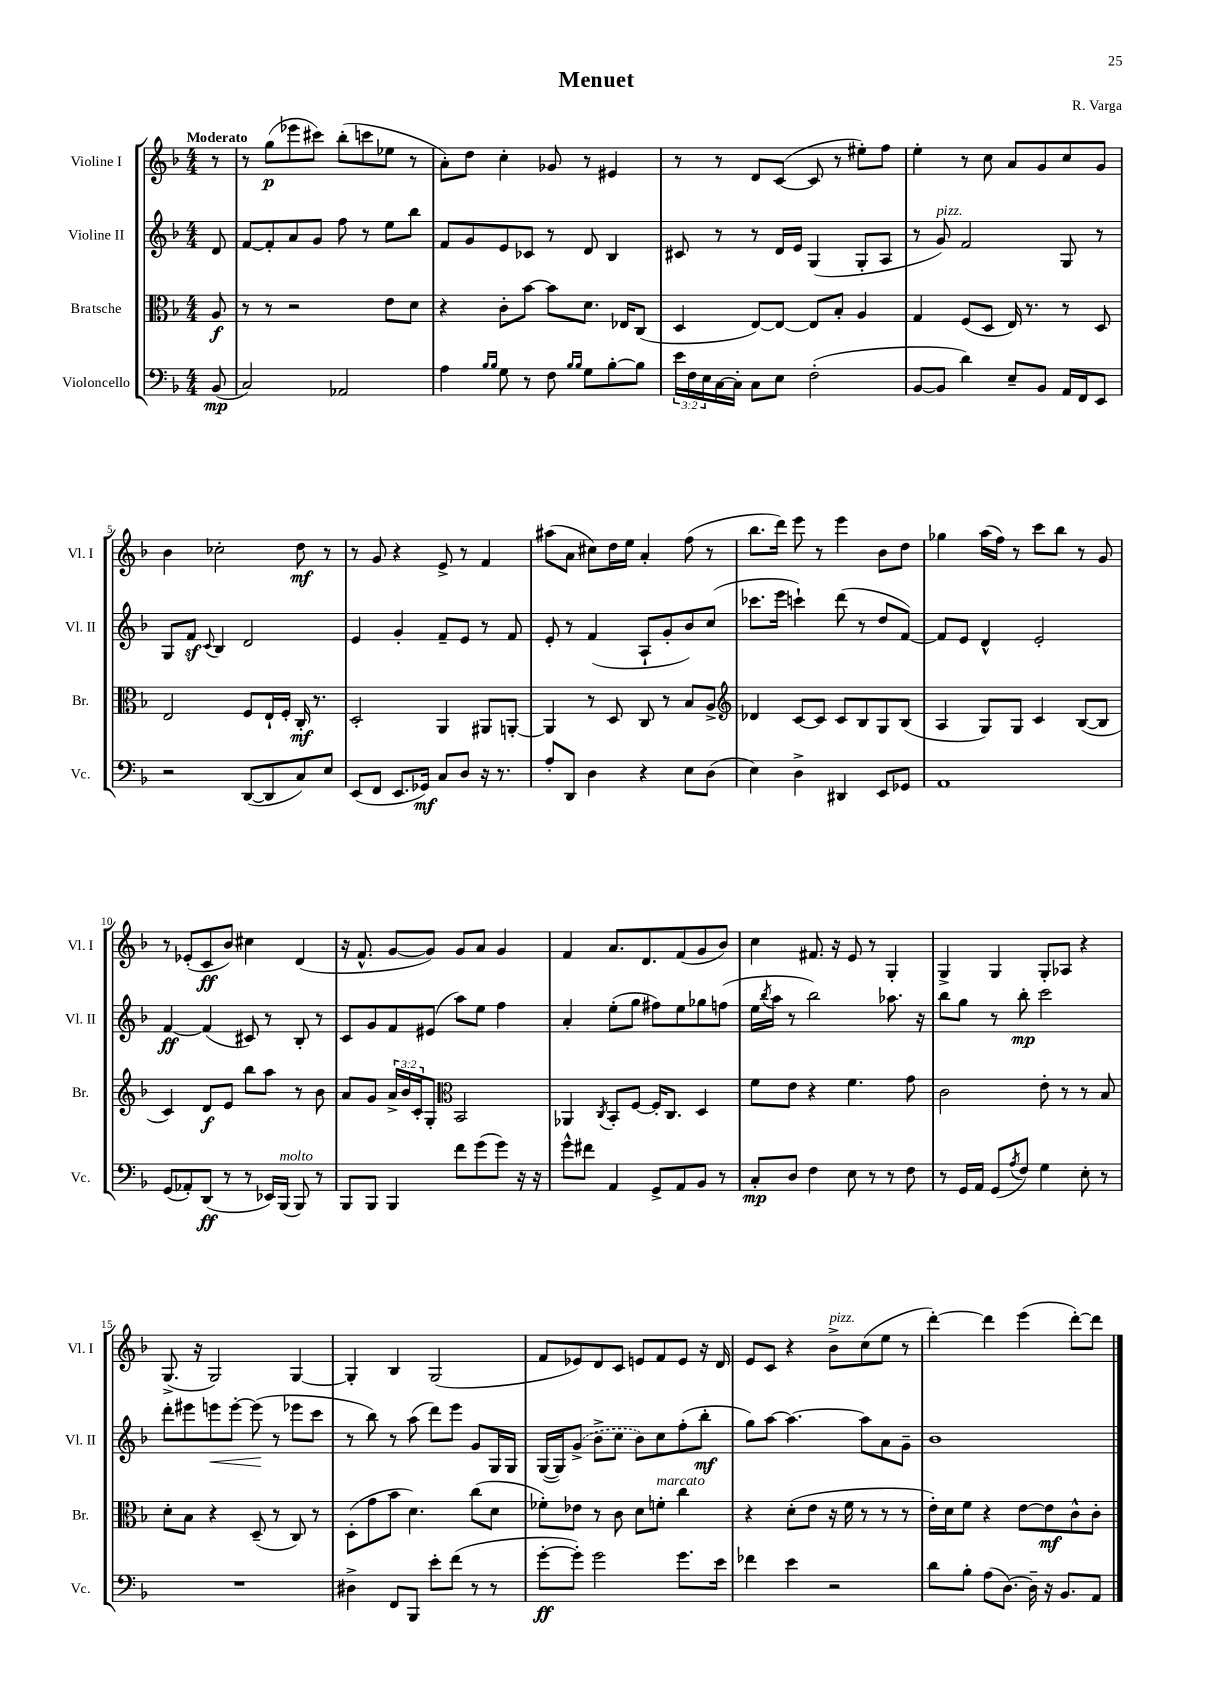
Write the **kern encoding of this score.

**kern	**kern	**kern	**kern
*staff4	*staff3	*staff2	*staff1
*clefF4	*clefC3	*clefG2	*clefG2
*k[b-]	*k[b-]	*k[b-]	*k[b-]
*M4/4	*M4/4	*M4/4	*M4/4
(8BB-/	8A/	8d/	8r
=	=	=	=
2C/)	8r	[8f/L	8r
.	8r	8f'/]	(8gg\L
.	2r	8a/	8eee-\
.	.	8g/J	8ccc#\J)
2AA-/	.	8ff\	(8bb-'\L
.	.	8r	8ccc\
.	8e\L	8ee\L	8ee-\J
.	8d\J	8bb-\J	8r
=	=	=	=
4A\	4r	8f/L	8a'\L)
.	.	8g/	8dd\J
16qqB-/LL	.	.	.
16qqB-/JJ	.	.	.
8G\	8c'\L	8e/	4cc'\
8r	[8b-\J	8c-/J	.
8F\	8b-\]L	8r	8g-/
16qqB-/LL	.	.	.
16qqB-/JJ	.	.	.
8G\L	8.d\J	8d/	8r
[8B-'\	.	4B-/	4e#/
.	16E-/LK	.	.
8B-\]J	(8C/J	.	.
=	=	=	=
24e\LL	4D/	8c#/	8r
24F\	.	.	.
24E\	.	.	.
[16C\	.	8r	8r
16C'\]JJ	.	.	.
8C\L	[8E/L)	8r	8d/L
8E\J	8E/_J	16d/LL	([8c/J
.	.	16e/JJ	.
(2F'\	8E/]L	(4G/	8c/]
.	8B-'/J	.	8r
.	4A/	8G'/L	8ee#'\L)
.	.	8A/J	8ff\J
=	=	=	=
[8BB-/L	4G/	8r	4ee'\
8BB-/]J	.	8g/)	.
4d\)	(8F/L	2f/	8r
.	8D/J	.	8cc\
8E~/L	16E/)	.	8a/L
.	8.r	.	.
8BB-/J	.	.	8g/
16AA/LL	8r	8G/	8cc/
16FF/J	.	.	.
8EE/J	8D/	8r	8g/J
=	=	=	=
2r	2E/	8G/L	4b-\
.	.	8f/J	.
.	.	8qqc/	.
.	.	4B-/	2cc-'\
([8DD/L	8F/L	2d/	.
8DD/]	16E`/L	.	.
.	16F'/JJ	.	.
8C/)	16C'/	.	8dd\
.	8.r	.	.
8E/J	.	.	8r
=	=	=	=
(8EE/L	2D'/	4e/	8r
8FF/J	.	.	8g/
8.EE/L	.	4g'/	4r
16GG-/Jk)	.	.	.
8C/L	4AA/	8f~/L	8e^/
8D/J	.	8e/J	8r
16r	8AA#/L	8r	4f/
8.r	.	.	.
.	[8AA'/J	8f/	.
=	=	=	=
8A'/L	4AA/]	8e'/	(8aa#\L
8DD/J	.	8r	8a\J
4D\	8r	(4f/	8cc#\L)
.	8D/	.	16dd\L
.	.	.	16ee\JJ
4r	8C/	8A`/L	4a'/
.	8r	8g'/	.
8E\L	8B-/L	8b-/)	(8ff\
(8D\J	8A^/J	(8cc/J	8r
=	=	=	=
*	*clefG2	*	*
4E\)	4d-/	8.ccc-\L	8.bb-\L
.	.	16eee\Jk	16ddd\Jk)
4D^\	[8c/L	4ccc`\)	8eee\
.	8c/]J	.	8r
4DD#/	8c/L	(8ddd\	4eee\
.	8B-/	8r	.
8EE/L	8G/	8dd/L	8b-\L
8GG-/J	(8B-/J	[8f/J)	8dd\J
=	=	=	=
1AA	4A/	8f/]L	4gg-\
.	.	8e/J	.
.	8G/L)	4d^^/	(16aa\LL
.	.	.	16ff\JJ)
.	8G/J	.	8r
.	4c/	2e'/	8ccc\L
.	.	.	8bb-\J
.	([8B-/L	.	8r
.	8B-/]J	.	8g/
=	=	=	=
(8GG/L	4c/)	[4f/	8r
8AA-'/)	.	.	(8e-'/L
(8DD/J	8d/L	(4f/]	8c/
8r	8e/J	.	8b-/J)
8r	8bb-\L	8c#/)	4cc#\
16EE-/LL)	8aa\J	8r	.
(16BBB-/JJ	.	.	.
8BBB-/)	8r	8B-'/	(4d/
8r	8b-\	8r	.
=	=	=	=
8BBB-/L	8a/L	8c/L	16r
.	.	.	8.f^^/
8BBB-/J	8g/J	8g/	.
4BBB-/	24a^/LL	8f/	[8g/L
.	24b-/	.	.
.	24c'/J	.	.
.	8G'/J	(8e#/J	8g/]J)
*	*clefC3	*	*
8f\L	2BB-/	8aa\L)	8g/L
(8g\	.	8ee\J	8a/J
8g\J)	.	4ff\	4g/
16r	.	.	.
16r	.	.	.
=	=	=	=
8g^^\L	4AA-/	4a'/	4f/
8f#\J	.	.	.
.	8qC/	.	.
4AA/	8BB-'/L	(8ee'\L	8.a/L
.	[8F/J	8gg\J	.
.	.	.	8.d/
8GG^/L	16F'/]LK	8ff#\L)	.
.	8.C/J	.	.
8AA/	.	8ee\	(8f/
8BB-/J	4D/	8gg-\	8g/
8r	.	(8ff\J	8b-/J)
=	=	=	=
8C'/L	8f\L	16ee\LL	4cc\
.	.	8qbb-/	.
.	.	16aa\JJ	.
8D/J	8e\J	8r	.
4F\	4r	2bb-\)	8.f#/
.	.	.	16r
8E\	4.f\	.	8e/
8r	.	.	8r
8r	.	8.aa-\	4G'/
8F\	8g\	.	.
.	.	16r	.
=	=	=	=
8r	2c\	8bb-\L	4G^/
16GG/LL	.	8gg\J	.
16AA/JJ	.	.	.
(8GG/L	.	8r	4G/
8qA/	.	.	.
8F/J)	.	8bb-'\	.
4G\	8e'\	2ccc\	8G'/L
.	8r	.	8A-/J
8E'\	8r	.	4r
8r	8B-/	.	.
=	=	=	=
1r	8d'\L	8ddd'\L	(8.G^/
.	8B-\J	8eee#\	.
.	.	.	16r
.	4r	8eee\	2G/)
.	.	[8eee'\J	.
.	(8D~/	(8eee\]	.
.	8r	8r	.
.	8C/)	8eee-\L	[4G/
.	8r	8ccc\J	.
=	=	=	=
4D#^\	(8D'\L	8r	4G'/]
.	8g\	8bb-\)	.
8FF/L	8b-\J	8r	4B-/
8BBB-/J	4.d\)	(8aa\	.
8e'\L	.	8ddd\L)	(2G/
(8f\J	.	8eee\J	.
8r	(8cc\L	8g/L	.
8r	8d\J	16G/L	.
.	.	16G/JJ	.
=	=	=	=
[8g'\L	8f-'\L)	([16G/LL	8f/L
.	.	16G/]J)	.
8g'\]J)	8e-\J	(8g^/J	8e-/)
2g\	8r	8b-^\L	8d/
.	8c\	8cc\J	8c/J
.	8d\L	8b-\L)	8e/L
.	8f'\J	8cc\	8f/
8.g\L	4cc\	(8ff'\	8e/J
.	.	8bb-'\J	16r
16e\Jk	.	.	16d/
=	=	=	=
4f-\	4r	8gg\L)	8e/L
.	.	[8aa\J	8c/J
4e\	(8d'\L	4.aa\_	4r
.	8e\J	.	.
2r	16r	.	8b-^\L
.	16f\	.	.
.	8r	8aa\]L	(8cc\
.	8r	8a\	8ee\J
.	8r	8g~\J	8r
=	=	=	=
8d\L	16e'\LL)	1b-	[4ddd'\)
.	16d\J	.	.
8B-'\J	8f\J	.	.
(8A\L	4r	.	4ddd\]
[8.D\J)	.	.	.
.	[8e\L	.	(4eee\
16D~\]	.	.	.
16r	8e\]	.	.
8.BB-/L	.	.	.
.	8c^^\	.	[8ddd'\L)
8AA/J	8c'\J	.	8ddd\]J
==	==	==	==
*-	*-	*-	*-
